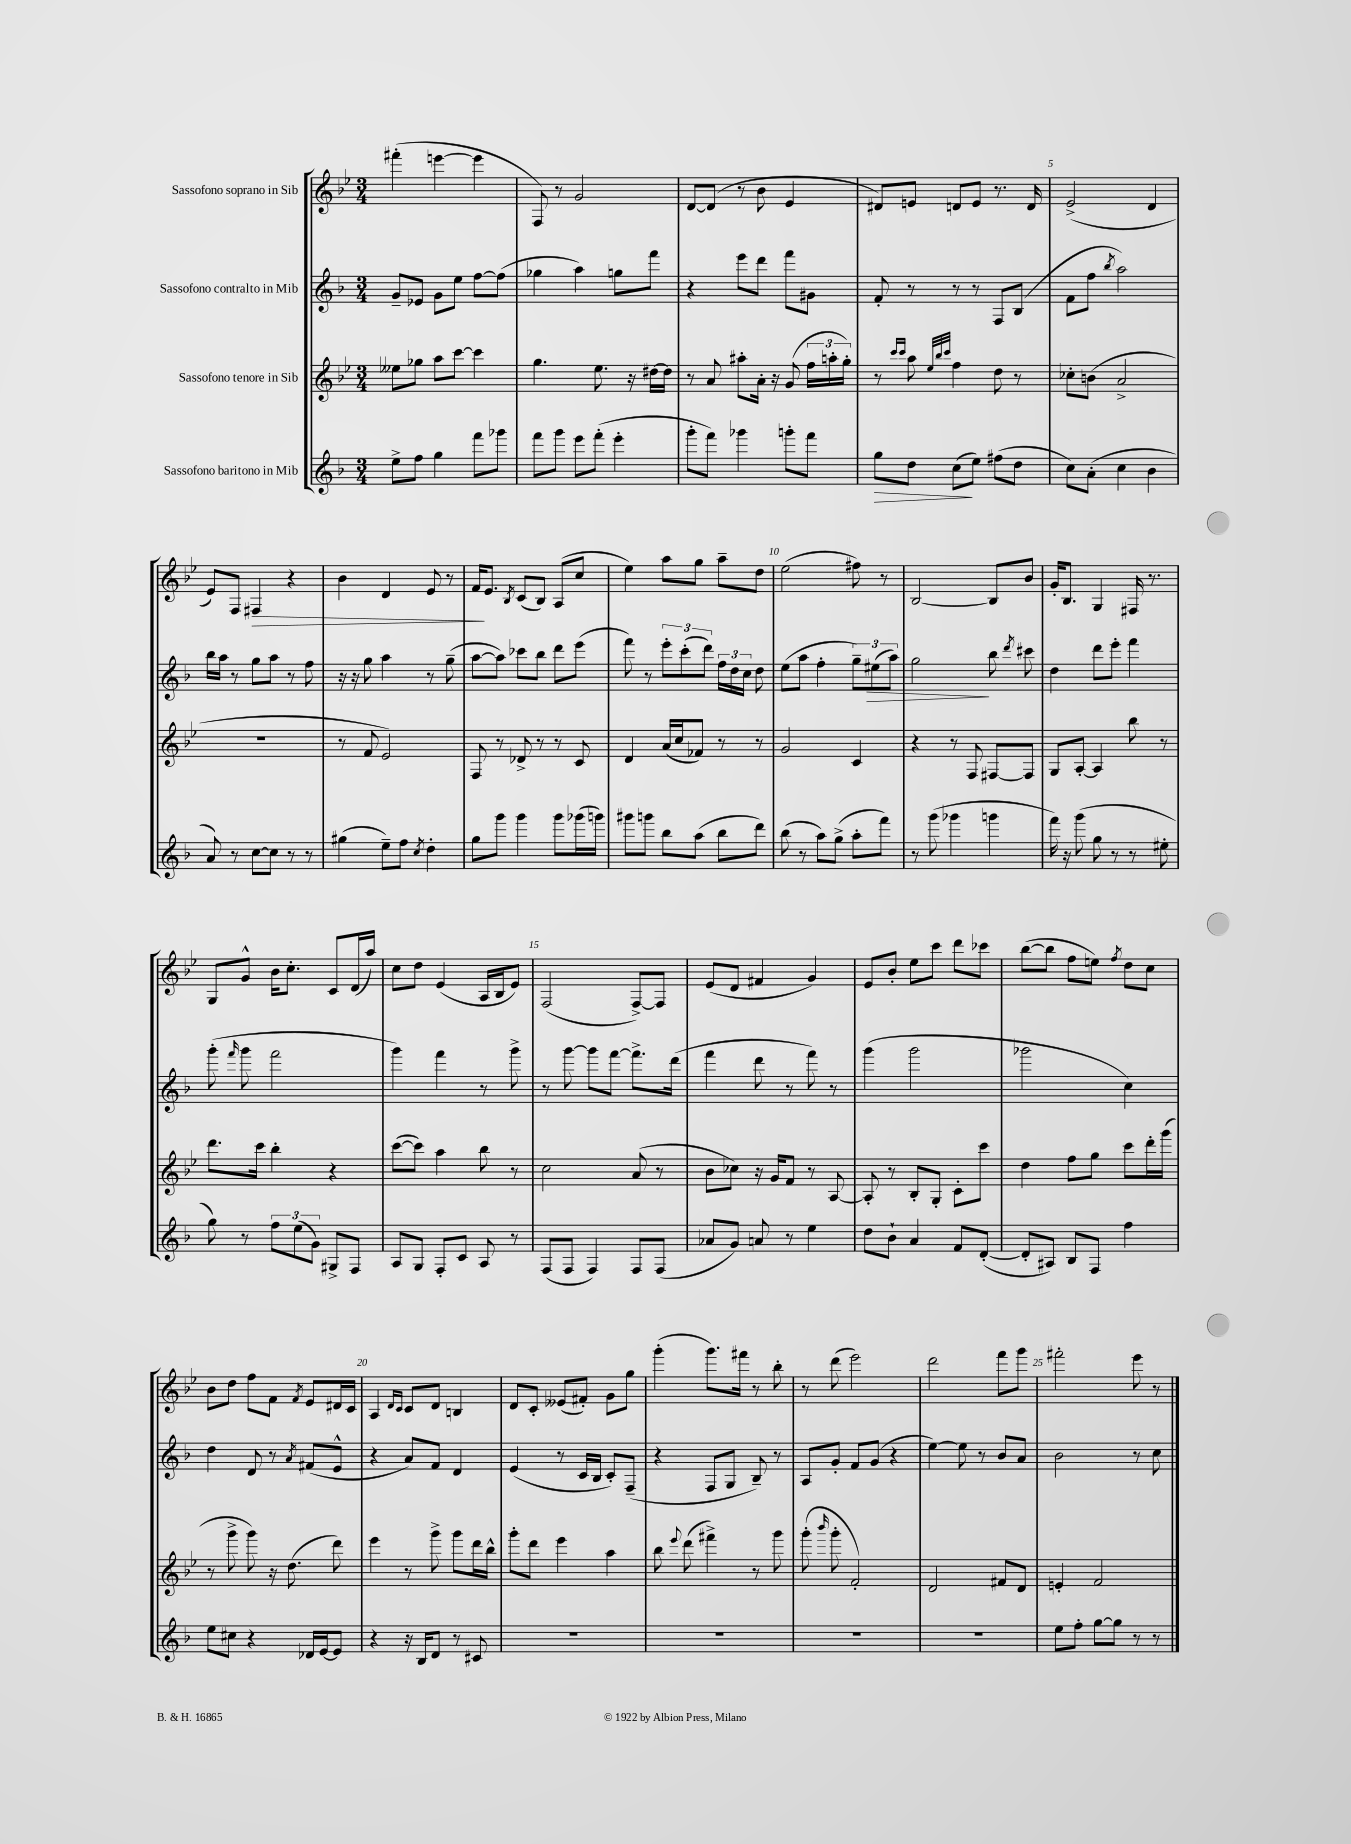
<<
\new StaffGroup <<
\new Staff = "s0" \with { instrumentName = "Sassofono soprano in Sib" } {
    \clef treble \key bes \major \numericTimeSignature \time 3/4
    \autoBeamOff fis'''4-.( e'''4~ e'''4 |
    f8) r8 g'2 |
    d'8[~ d'8]( r8 bes'8 ees'4 |
    dis'8[) e'8] d'8[ e'8] r8. d'16 |
    ees'2->( d'4 |
    ees'8[) f8] fis4\> r4 |
    bes'4 d'4 ees'8 r8 |
    f'16[\! ees'8.] \acciaccatura { bes8 } c'8[( bes8]) a8[( c''8] |
    ees''4) a''8[ g''8] a''8[-- d''8] |
    ees''2( fis''8) r8 |
    bes2~ bes8[ bes'8] |
    g'16[-. bes8.] g4 fis16 r8. |
    g8[ g'8]-^ bes'16[ c''8.]-. c'8[ d'16( a''16]) |
    c''8[ d''8] ees'4( a16[ bes16 ees'8]) |
    f2( f8[~->) f8] |
    ees'8[( d'8] fis'4 g'4) |
    ees'8[ bes'8]-. ees''8[ c'''8] d'''8[ ces'''8] |
    bes''8[~( bes''8] f''8[ e''8]) \acciaccatura { f''8 } d''8[ c''8] |
    bes'8[ d''8] f''8[ f'8] \acciaccatura { f'8 } ees'8[ dis'16 c'16] |
    a4 \grace { d'16[ c'16] } c'8[ d'8] b4 |
    d'8[ c'8]-. eeses'8[( fis'8]-.) g'8[ g''8] |
    g'''4-.( g'''8.[) fis'''16] r8 bes''8-. |
    r8 d'''8( ees'''2) |
    d'''2 f'''8[ g'''8] |
    fis'''2-. ees'''8 r8 \bar "|." |
}
\new Staff = "s1" \with { instrumentName = "Sassofono contralto in Mib" } {
    \clef treble \key f \major \numericTimeSignature \time 3/4
    \autoBeamOff g'8[-- ees'8] g'8[ e''8] f''8[~ f''8]( |
    ges''4 a''4) g''8[ f'''8] |
    r4 e'''8[ d'''8] f'''8[ gis'8] |
    f'8-. r8 r8 r8 f8[ bes8]( |
    f'8[ f''8] \acciaccatura { bes''8 } a''2) |
    bes''16[ a''16] r8 g''8[ a''8] r8 f''8 |
    r16 r16 g''8 a''4 r8 g''8--( |
    a''8[~ a''8]) ces'''8[ bes''8] d'''8[ e'''8]( |
    f'''8) r8 \tuplet 3/2 { e'''8[-. c'''8-.( d'''8]) } \tuplet 3/2 { f''16[ d''16 c''16] } d''8 |
    e''8[( a''8] f''4-. \tuplet 3/2 { g''8[--) eis''8\>( a''8]) } |
    g''2\! bes''8 \acciaccatura { d'''8 } cis'''8 |
    d''4 d'''8[ e'''8]-. f'''4 |
    g'''8-.( \grace { f'''16 } g'''8 f'''2 |
    g'''4) f'''4 r8 g'''8-> |
    r8 g'''8~ g'''8[ f'''8]~ f'''8.[-> d'''16]( |
    f'''4 d'''8 r8 f'''8) r8 |
    g'''4( g'''2 |
    ges'''2 c''4) |
    d''4 d'8 r8 \acciaccatura { a'8 } fis'8[( e'8]-^ |
    r4 a'8[) f'8] d'4 |
    e'4( r8 c'16[ bes16] c'8[-.) f8]--( |
    r4 f8[ g8] bes8--) r8 |
    a8[ g'8]-. f'8[ g'8]( r4 |
    e''4~) e''8 r8 bes'8[ a'8] |
    bes'2 r8 c''8 \bar "|." |
}
\new Staff = "s2" \with { instrumentName = "Sassofono tenore in Sib" } {
    \clef treble \key bes \major \numericTimeSignature \time 3/4
    \autoBeamOff eeses''8[ ges''8] a''8[ c'''8]~ c'''4 |
    g''4. ees''8. r16 dis''16[~ dis''16] |
    r8 a'8 ais''8[-. a'16]-. r16 g'8( \tuplet 3/2 { f''16[ a''16-. g''16]-.) } |
    r8 \grace { c'''16[ c'''16] } a''8 \grace { ees''32[ bes''32 c'''32] } f''4 d''8 r8 |
    ces''8[-. b'8]( a'2-> |
    R2. |
    r8 f'8 ees'2) |
    f8 r8 des'8-> r8 r8 c'8 |
    d'4 a'16[( c''16 fes'8]) r8 r8 |
    g'2 c'4 |
    r4 r8 f8 fis8[~ fis8] |
    g8[ a8]~-. a4 bes''8 r8 |
    d'''8.[ c'''16] bes''4-. r4 |
    c'''8[~( c'''8]) a''4 bes''8 r8 |
    c''2 a'8( r8 |
    bes'8[ ces''8]) r16 g'16[ f'8] r8 a8~ |
    a8-. r8 bes8[-. g8]-. c'8[-. c'''8] |
    d''4 f''8[ g''8] c'''8[ d'''16-. g'''16]( |
    r8 g'''8-> g'''8) r16 d''8.( d'''8) |
    ees'''4 r8 g'''8-> g'''8[ d'''16 bes''16]-^ |
    g'''8[-. d'''8] ees'''4 a''4 |
    bes''8 \appoggiatura { ees'''8 } d'''8( fis'''4->) r8 g'''8 |
    g'''8-.( \grace { bes'''16 } g'''8-. f'2-.) |
    d'2 fis'8[ d'8] |
    e'4-. f'2 \bar "|." |
}
\new Staff = "s3" \with { instrumentName = "Sassofono baritono in Mib" } {
    \clef treble \key f \major \numericTimeSignature \time 3/4
    \autoBeamOff e''8[-> f''8] g''4 f'''8[ ges'''8] |
    f'''8[ g'''8] e'''8[ f'''8]-.( e'''4-. |
    g'''8[-. f'''8]) ges'''4 g'''8[-. f'''8] |
    g''8[\> d''8] c''8[\!( e''8]) fis''8[( d''8] |
    c''8[) a'8]-.( c''4 bes'4 |
    a'8) r8 c''8[~ c''8] r8 r8 |
    gis''4( e''8[--) f''8] \acciaccatura { c''8 } d''4-. |
    g''8[ g'''8] g'''4 g'''8[ ges'''16( g'''16]) |
    gis'''8[ g'''8] bes''8[ a''8]( bes''8[ d'''8]) |
    bes''8( r8 a''8[) g''8]->( a''8[-. f'''8]) |
    r8 g'''8( ges'''4 g'''4 |
    f'''16) r16 g'''8( g''8 r8 r8 eis''8-. |
    g''8) r8 \tuplet 3/2 { f''8[ e''8( g'8]) } gis8[-> f8] |
    a8[ g8] f8[-. c'8] a8 r8 |
    f8[( f8] f4) f8[ f8]( |
    aes'8[ g'8]) a'8 r8 e''4 |
    d''8[ bes'8]-! a'4 f'8[ d'8]~-.( |
    d'8[-. ais8]) bes8[ f8] f''4 |
    e''8[ cis''8] r4 des'16[ e'16~ e'8] |
    r4 r16 bes16[ d'8] r8 cis'8 |
    R2. |
    R2. |
    R2. |
    R2. |
    e''8[ f''8]-. g''8[~ g''8] r8 r8 \bar "|." |
}
>>
>>
\layout { \context { \Score \override BarNumber.break-visibility = ##(#f #t #t) barNumberVisibility = #(every-nth-bar-number-visible 5) } }
